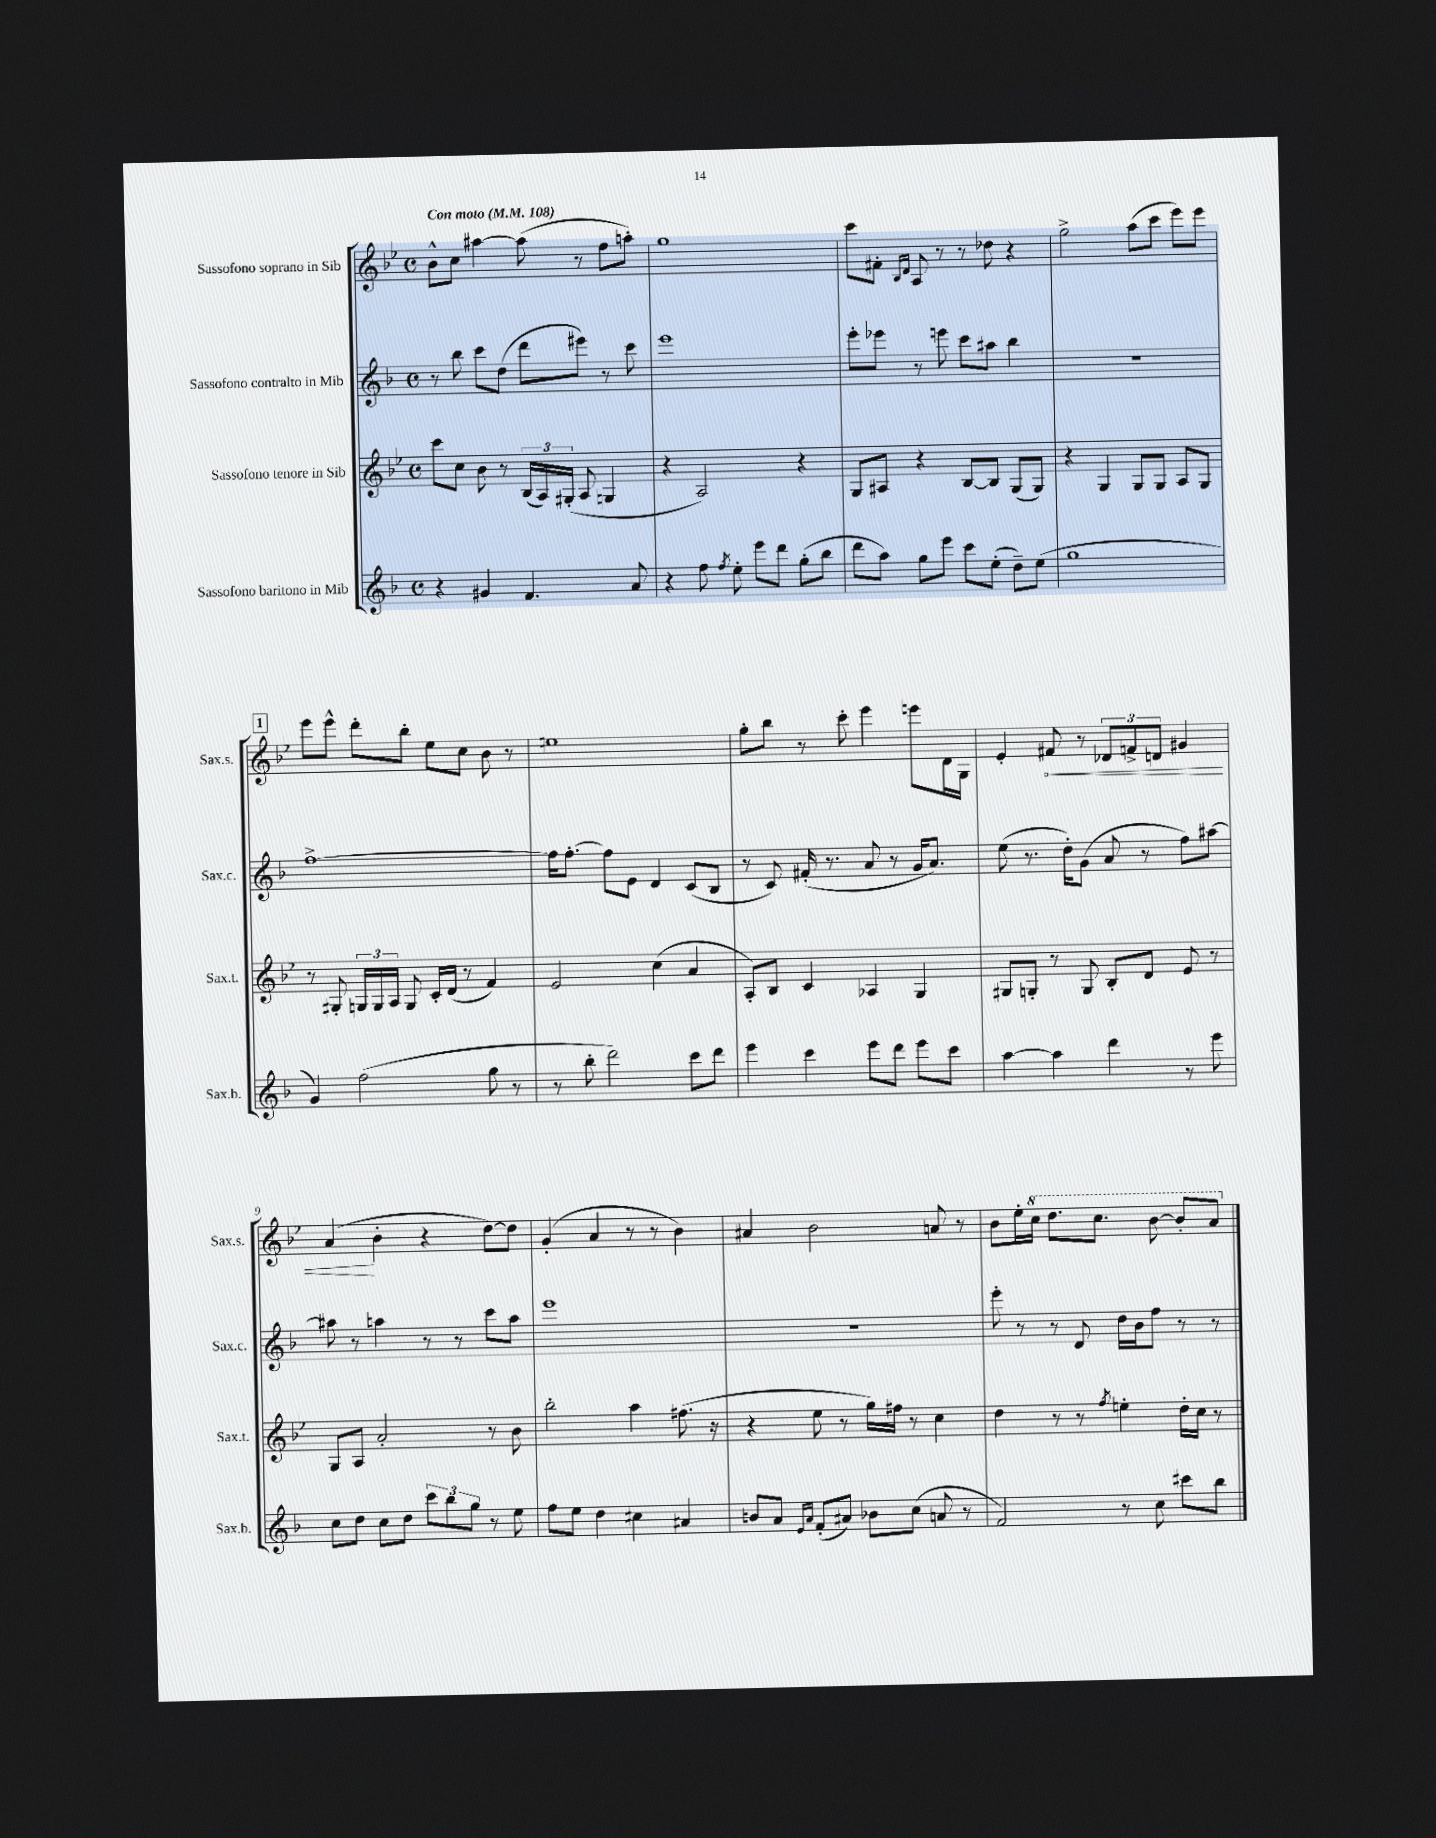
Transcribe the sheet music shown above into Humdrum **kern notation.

**kern	**kern	**kern	**kern	**dynam
*part4	*part3	*part2	*part1	*part1
*staff4	*staff3	*staff2	*staff1	*staff1
*I"Sassofono baritono in Mib	*I"Sassofono tenore in Sib	*I"Sassofono contralto in Mib	*I"Sassofono soprano in Sib	*
*I'Sax.b.	*I'Sax.t.	*I'Sax.c.	*I'Sax.s.	*
*clefG2	*clefG2	*clefG2	*clefG2	*
*k[b-]	*k[b-e-]	*k[b-]	*k[b-e-]	*
*M4/4	*M4/4	*M4/4	*M4/4	*
*met(c)	*met(c)	*met(c)	*met(c)	*
*MM108	*MM108	*MM108	*MM108	*
=1	=1	=1	=1	=1
!	!	!	!LO:TX:a:B:t=Con moto	!
4r	8ccc\L	8r	8b-^^\L	.
.	8cc\J	8bb-\	8cc\J	.
4g#X/	8b-\	8ccc\L	[4aa#X\	.
.	8r	(8dd\J	.	.
4.f/	(24B-/LL	8ddd\L	(8aa#\]	.
.	24A/)	.	.	.
.	(24G#X'/JJ	.	.	.
.	8A/	8eee#X\J)	8r	.
.	4Gn/	8r	8ff\L	.
8a/	.	8ccc\	8aan'\J)	.
=2	=2	=2	=2	=2
4r	4r	1eee	1gg	.
8ff\	2A/)	.	.	.
8qff/	.	.	.	.
8ee'\	.	.	.	.
8eee\L	.	.	.	.
8ddd\J	.	.	.	.
(8gg'\L	4r	.	.	.
8bb-\J	.	.	.	.
=3	=3	=3	=3	=3
8ddd\L	8G/L	8eee'\L	8ccc\L	.
8aa\J)	8A#X/J	8eee-X\J	8f#X'\J	.
.	.	.	16qqB-/LL	.
.	.	.	16qqd/JJ	.
8gg\L	4r	8r	8A/	.
8eee\J	.	8eeen\	8r	.
8ccc\L	[8B-/L	8ccc\L	8r	.
(8ee'\J	8B-/J]	8aa#X\J	8dd-X\	.
8dd~\L)	(8G/L	4bb-\	4r	.
(8ee\J	8G/J)	.	.	.
=4	=4	=4	=4	=4
1gg	4r	1r	2gg^\	.
.	4G/	.	.	.
.	8G/L	.	(8aa\L	.
.	8G/J	.	8ccc\J	.
.	8A/L	.	8eee-\L)	.
.	8G/J	.	8eee-\J	.
!!LO:LB:g=z
!!LO:REH:place=s1:t=1
=5	=5	=5	=5	=5
4g/)	8r	[1ff^	8eee-\L	.
.	8G#X'/	.	8eee-^^\J	.
(2ff\	24Gn/LL	.	8ddd'\L	.
.	24G/	.	.	.
.	24A/JJ	.	.	.
.	8G/	.	8bb-'\J	.
.	16c'/LL	.	8ee-\L	.
.	(16d/JJ	.	.	.
.	8r	.	8cc\J	.
8gg\	4f/)	.	8b-\	.
8r	.	.	8r	.
=6	=6	=6	=6	=6
8r	2e-/	16ff\KL]	1een	.
.	.	[8.ff'\J	.	.
8bb-'\	.	.	.	.
2ddd\)	.	8ff\L]	.	.
.	.	8e\J	.	.
.	(4cc\	4d/	.	.
8ccc\L	4a/	(8c/L	.	.
8ddd\J	.	8B-/J	.	.
=7	=7	=7	=7	=7
4eee\	8A'/L)	8r	8gg'\L	.
.	8B-/J	8c/)	8bb-\J	.
4ccc\	4c/	(16f#X'/	8r	.
.	.	8.r	.	.
.	.	.	8ccc'\	.
8eee\L	4A-X/	8a/	4eee-\	.
8ddd\J	.	8r	.	.
8eee\L	4G/	16g/KL	8eeen\L	.
.	.	8.a/J)	.	.
8ccc\J	.	.	16d\L	.
.	.	.	16G\JJ	.
=8	=8	=8	=8	=8
[4aa\	8G#X/L	(8ee\	4e-'/	.
.	8Gn'/J	8.r	.	.
!	!	!	!	!LO:HP:b
4aa\]	8r	.	8f#X/	<
.	.	16dd'\KL)	.	.
.	8G/	(8g\J	8r	.
4ddd\	8B-'/L	8a/	12d-X/L	.
.	.	.	12fn^/	.
.	8d/J	8r	.	.
.	.	.	12dn/J	.
8r	8e-/	8ff\L)	4g#X/	.
8eee\	8r	[8aa#X\J	.	.
!!LO:LB:g=z
=9	=9	=9	=9	=9
8cc\L	8G/L	8aa#X\]	(4a/	.
8dd\J	8A/J	8r	.	.
8cc\L	2a'/	4aan\	4b-'\	[
8dd\J	.	.	.	.
12ccc\L	.	8r	4r	.
12bb-\	.	.	.	.
.	.	8r	.	.
12gg\J	.	.	.	.
8r	8r	8ccc\L	[8dd\L)	.
8ee\	8b-\	8aa\J	8dd\J]	.
=10	=10	=10	=10	=10
8ff\L	2bb-'\	1eee	(4g'/	.
8ee\J	.	.	.	.
4dd\	.	.	4a/	.
4cc#X\	4aa\	.	8r	.
.	.	.	8r	.
4a#X/	(8.ff#X\	.	4b-\)	.
.	16r	.	.	.
=11	=11	=11	=11	=11
8bn/L	4r	1r	4a#X/	.
8a/J	.	.	.	.
16qqe/LL	.	.	.	.
16qqa/JJ	.	.	.	.
(8f'/L	8ee-\	.	2b-\	.
8a#X/J)	8r	.	.	.
8b-X\L	16gg\LL)	.	.	.
.	16ff#X\JJ	.	.	.
(8cc\J	8r	.	.	.
8an/	4cc\	.	8an/	.
8r	.	.	8r	.
=12	=12	=12	=12	=12
2f/)	4dd\	8eee'\	8b-\L	.
.	.	8r	16ee-'\L	.
*	*	*	*8va	*
.	.	.	16ccc\JJ	.
.	8r	8r	8.ddd\L	.
.	8r	8d/	.	.
.	.	.	8.ccc\J	.
.	8qff/	.	.	.
8r	4een'\	16dd\LL	.	.
.	.	16b-\J	.	.
8cc\	.	8ff\J	[8bb-\	.
8ccc#X\L	16dd'\LL	8r	8bb-'/L]	.
.	16cc\JJ	.	.	.
8bb-\J	8r	8r	8aa/J	.
*	*	*	*X8va	*
==	==	==	==	==
*-	*-	*-	*-	*-
